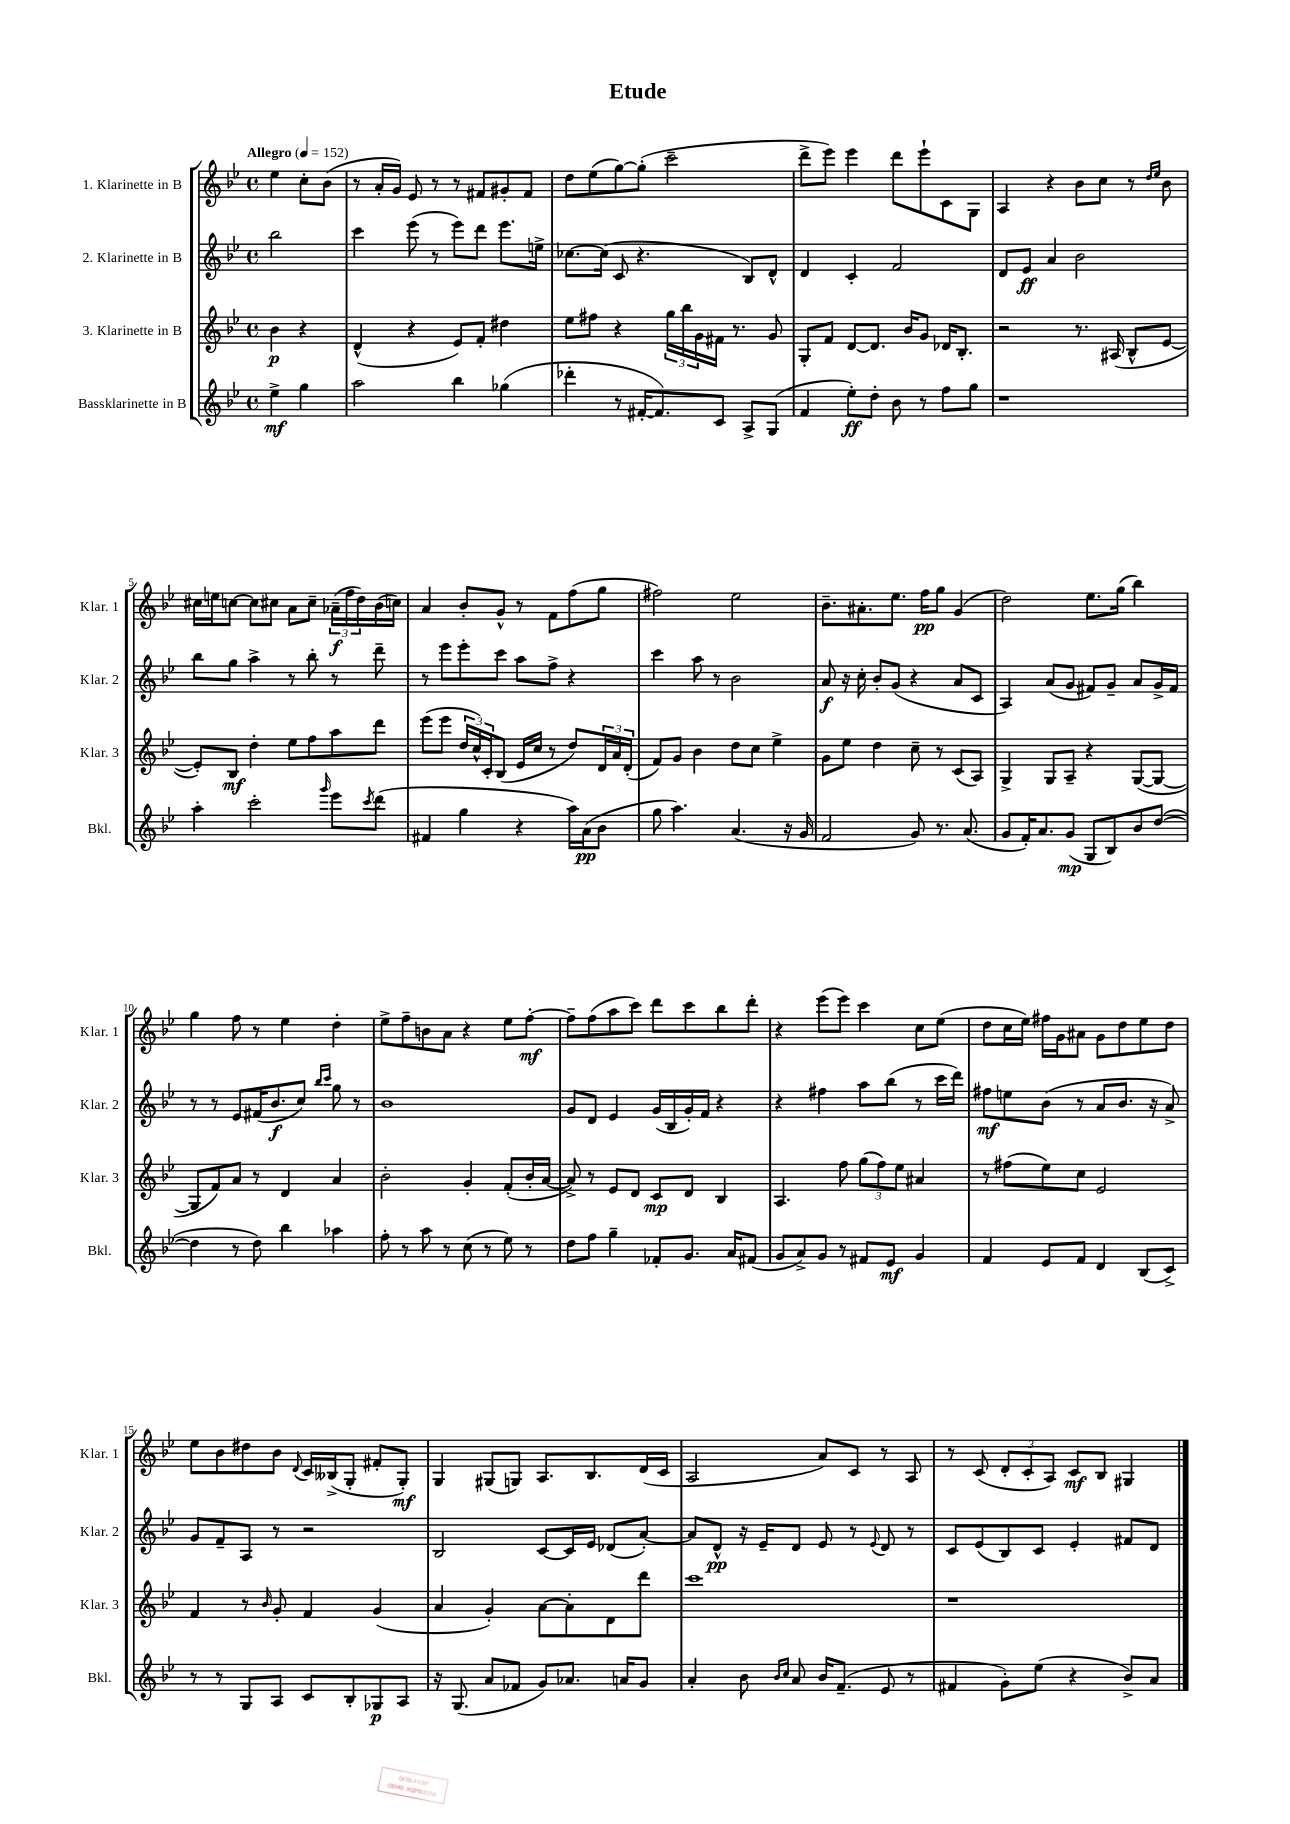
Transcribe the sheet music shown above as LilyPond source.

\header { title = "Etude" }
<<
\new StaffGroup <<
\new Staff = "s0" \with { instrumentName = "1. Klarinette in B" shortInstrumentName = "Klar. 1" } {
    \clef treble \key bes \major \defaultTimeSignature \time 4/4 \partial 2 \tempo "Allegro" 4 = 152
    ees''4 c''8-. bes'8( |
    r8 a'16-. g'16) ees'8 r8 r8 fis'8 gis'8-. fis'8 |
    d''8 ees''8( g''8~) g''8-.( c'''2-- |
    d'''8-> ees'''8) ees'''4 d'''8 ees'''8-! c'8 g8 |
    a4 r4 bes'8 c''8 r8 \grace { d''16 ees''16 } bes'8 |
    cis''16 e''16 c''8~ c''8 cis''8 a'8 cis''8-- \tuplet 3/2 { aes'16--\f( f''16 d''16) } bes'16( c''16) |
    a'4 bes'8-. g'8-^ r8 f'8 f''8( g''8 |
    fis''2) ees''2 |
    bes'8.-- ais'8.-. ees''8. f''16\pp g''8 g'4( |
    d''2) ees''8. g''16( bes''4) |
    g''4 f''8 r8 ees''4 d''4-. |
    ees''8-> f''8-- b'8 a'8 r4 ees''8 f''8~-.\mf |
    f''8-- f''8( a''8 c'''8) d'''8 c'''8 bes''8 d'''8-. |
    r4 ees'''8( ees'''8) c'''4 c''8 ees''8( |
    d''8 c''16 ees''16) fis''16 g'16 ais'8 g'8 d''8 ees''8 d''8 |
    ees''8 bes'8 dis''8 bes'8 \appoggiatura { d'8 } c'16 beses16->( g8-. fis'8-. g8-.\mf) |
    g4 gis8( g8) a8. bes8. d'16( c'16 |
    a2 a'8) c'8 r8 a8 |
    r8 c'8( \tuplet 3/2 { d'8-. c'8-. a8) } c'8\mf bes8 gis4 \bar "|." |
}
\new Staff = "s1" \with { instrumentName = "2. Klarinette in B" shortInstrumentName = "Klar. 2" } {
    \clef treble \key bes \major \defaultTimeSignature \time 4/4 \partial 2
    bes''2 |
    c'''4 ees'''8( r8 ees'''8) d'''8 ees'''8. e''16-> |
    ces''8.~ ces''16( c'8 r4. bes8) d'8-^ |
    d'4 c'4-. f'2 |
    d'8 ees'8\ff a'4 bes'2 |
    bes''8 g''8 a''4-> r8 bes''8-. r8 d'''8-- |
    r8 ees'''8 ees'''8-. c'''8 a''8 f''8-> r4 |
    c'''4 a''8 r8 bes'2 |
    a'8\f r16 c''16-. bes'8-. g'8( r4 a'8 c'8 |
    a4) a'8( g'8 fis'8) g'8-- a'8 g'16-> fis'16 |
    r8 r8 ees'8 fis'16( bes'8.\f c''8) \grace { bes''16 c'''16 } g''8 r8 |
    bes'1 |
    g'8 d'8 ees'4 g'16( bes16 g'16-.) f'16 r4 |
    r4 fis''4 a''8 bes''8( r8 c'''16 d'''16) |
    fis''8\mf e''8 bes'8( r8 a'8 bes'8. r16 a'8->) |
    g'8 f'8-- a8 r8 r2 |
    bes2 c'8~ c'16 ees'16 des'8( a'8~-.) |
    a'8 d'8-^\pp r16 ees'16-- d'8 ees'8 r8 \appoggiatura { ees'8 } d'8 r8 |
    c'8 ees'8( bes8) c'8 ees'4-. fis'8 d'8 \bar "|." |
}
\new Staff = "s2" \with { instrumentName = "3. Klarinette in B" shortInstrumentName = "Klar. 3" } {
    \clef treble \key bes \major \defaultTimeSignature \time 4/4 \partial 2
    bes'4\p r4 |
    d'4-^( r4 ees'8) f'8-. dis''4 |
    ees''8 fis''8 r4 \tuplet 3/2 { g''16 bes''16 g'16 } fis'16 r8. g'8 |
    g8-. f'8 d'8~ d'8. bes'16 g'8 des'16 bes8.-. |
    r2 r8. ais16( bes8-^ ees'8~ |
    ees'8-.) bes8\mf d''4-. ees''8 f''8 a''8 d'''8 |
    ees'''8( ees'''8 \tuplet 3/2 { d''16 c''16-^) c'16-. } bes8( ees'16 c''16 r8 d''8) \tuplet 3/2 { d'16 a'16 d'16-.( } |
    f'8) g'8 bes'4 d''8 c''8 ees''4-> |
    g'8 ees''8 d''4 c''8-- r8 c'8( a8) |
    g4-> g8 a8-- r4 g8~( g8~ |
    g8 f'8) a'8 r8 d'4 a'4 |
    bes'2-. g'4-. f'8-.( bes'16-. a'16~ |
    a'8->) r8 ees'8 d'8 c'8\mp d'8 bes4 |
    a4. f''8 \tuplet 3/2 { g''8( f''8) ees''8 } ais'4 |
    r8 fis''8( ees''8) c''8 ees'2 |
    f'4 r8 \grace { bes'16 } g'8-. f'4 g'4( |
    a'4 g'4-.) a'8~ a'8-. d'8 d'''8 |
    c'''1 |
    r1 \bar "|." |
}
\new Staff = "s3" \with { instrumentName = "Bassklarinette in B" shortInstrumentName = "Bkl." } {
    \clef treble \key bes \major \defaultTimeSignature \time 4/4 \partial 2
    ees''4->\mf g''4 |
    a''2 bes''4 ges''4( |
    des'''4-. r8 fis'16~-. fis'8.) c'8 a8-> g8( |
    f'4 ees''8-.\ff) d''8-. bes'8 r8 f''8 g''8 |
    r1 |
    a''4-. c'''2-. \grace { g'''16 } ees'''8 \acciaccatura { c'''8 } d'''8( |
    fis'4 g''4 r4 a''16) a'16\pp( bes'8 |
    g''8 a''4.) a'4.( r16 g'16 |
    f'2 g'8) r8. a'8.( |
    g'8 f'16-.) a'8. g'8\mp( g8 bes8) bes'8 d''8~( |
    d''4 r8 d''8) bes''4 aes''4 |
    f''8-. r8 a''8 r8 c''8( r8 ees''8) r8 |
    d''8 f''8 g''4-- fes'8-. g'8. a'16 fis'8( |
    g'8 a'8->) g'8 r8 fis'8 ees'8\mf g'4 |
    f'4 ees'8 f'8 d'4 bes8( c'8->) |
    r8 r8 g8 a8 c'8 bes8-. ges8\p a8 |
    r16 g8.( a'8 fes'8 g'8) aes'8. a'16 g'8 |
    a'4-. bes'8 \grace { bes'16 c''16 } a'8 bes'16 f'8.--( ees'8 r8 |
    fis'4 g'8-.) ees''8( r4 bes'8->) a'8 \bar "|." |
}
>>
>>
